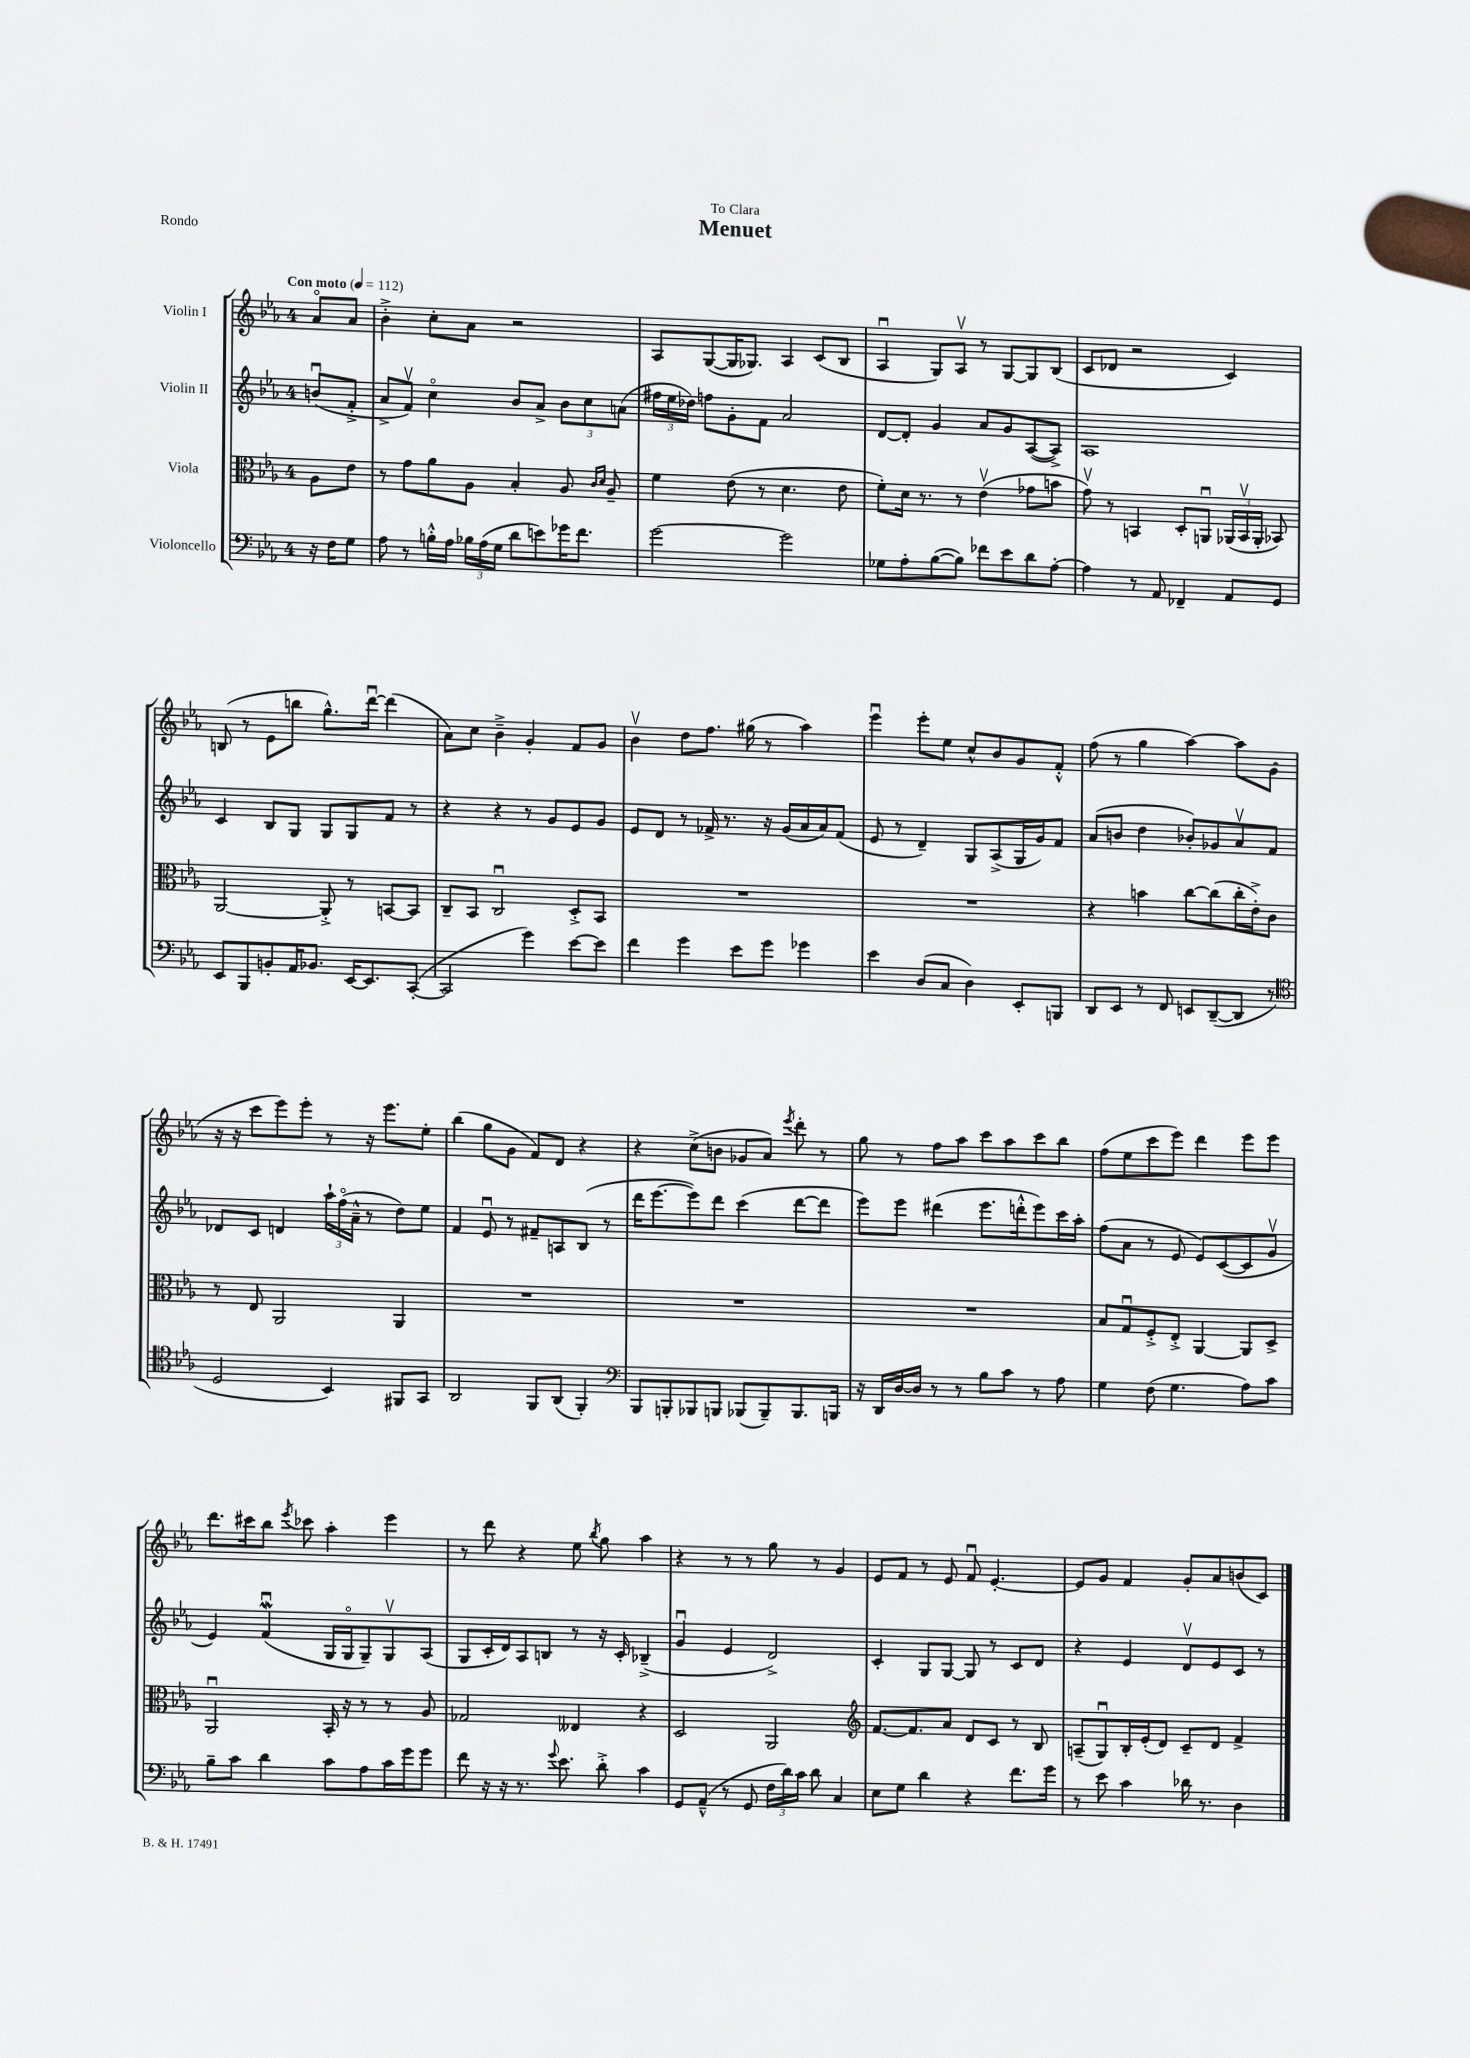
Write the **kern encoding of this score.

**kern	**kern	**kern	**kern
*part4	*part3	*part2	*part1
*staff4	*staff3	*staff2	*staff1
*I"Violoncello	*I"Viola	*I"Violin II	*I"Violin I
*clefF4	*clefC3	*clefG2	*clefG2
*k[b-e-a-]	*k[b-e-a-]	*k[b-e-a-]	*k[b-e-a-]
*M4/4	*M4/4	*M4/4	*M4/4
*MM112	*MM112	*MM112	*MM112
=	=	=	=
!	!	!	!LO:TX:a:B:t=Con moto
16r	8A-\L	(8bnu/L	8a-/L
16F\KL	.	.	.
8G\J	8e-\J	8f'^/J	8a-/J
=1	=1	=1	=1
8A-\	8r	8a-^/L	4b-'^\
8r	8g\L	8fv/J)	.
16Bn'^^\LL	8a-\	4cc\	8cc'\L
16A-\JJ	.	.	.
24B-X\LL	8A-\J	.	8a-\J
(24A-\	.	.	.
24G\JJ	.	.	.
8d\L	4B-'/	8b-/L	2r
8en\)	.	8a-^/J	.
16g-X\K	8A-/	12b-\L	.
8.f\J	.	.	.
.	.	12cc\	.
.	16qqc/LL	.	.
.	16qqd/JJ	.	.
.	8A-~/	.	.
.	.	(12an\J	.
=2	=2	=2	=2
[2g\	4f\	24ff#X\LL	8A-/L
.	.	24ee-\	.
.	.	24dd-X\JJ)	.
.	.	8ffn\L	([8G/
.	(8e-\	8g'\	16G/K]
.	.	.	8.G-X/J)
.	8r	8f\J	.
2g\]	4.d\	2a-/	4A-/
.	.	.	(8c/L
.	8e-\	.	8B-/J
=3	=3	=3	=3
8G-X\L	8f'\L)	[8d/L	4A-u/
8A-'\	16d\Jk	8d'/J]	.
.	8.r	.	.
([8B-\	.	4g/	8G/L)
8B-\J])	8r	.	8A-v/J
8f-X\L	(4e-v\	8a-/L	8r
8e-\	.	8g/	[8G/L
8d\	8g-X\L	([8A-/	8G/]
[8A-'\J	8bn\J	8A-^/J])	(8B-/J
=4	=4	=4	=4
4A-\]	8gv\)	1A-	8c/L
.	8r	.	8d-X/J
8r	4BBn/	.	2r
8AA-/	.	.	.
4FF-X~/	8D'/L	.	.
.	8AAnu/J	.	.
8AA-/L	(24AA-X/LL	.	4c/)
.	24BBv/	.	.
.	24AA-'/JJ	.	.
8GG/J	8BB-X/)	.	.
!!LO:LB:g=z
=5	=5	=5	=5
8EE-/L	[2AA-/	4c/	(8Bn/
8BBB-/	.	.	8r
8BBn'/	.	8B-/L	8e-\L
16AA-/K	.	8G/J	8bbn\J
8.BB-X/J	.	.	.
.	8AA-'^/]	8G/L	8.gg^^\L)
[16EE-/KL	8r	8G/	.
8.EE-/]	.	.	[16dddu\Jk
.	[8BBn/L	8f/J	(4ddd\]
([8CC'/J	8BB/J]	8r	.
=6	=6	=6	=6
2CC/]	8C~/L	4r	8a-\L)
.	8BB-/J	.	8cc\J
.	2Cu/	4r	4b-~^\
4g\)	.	8r	4g'/
.	.	8g/L	.
[8e-\L	8D'^/L	8e-/	8f/L
8e-\J]	8BB-/J	8g/J	8g/J
=7	=7	=7	=7
4f\	1r	8e-/L	4b-v\
.	.	8d/J	.
4g\	.	8r	8dd\L
.	.	16f-X^/	8.ff\J
.	.	8.r	.
8e-\L	.	.	.
.	.	.	(16gg#X\
8g\J	.	16r	8r
.	.	(16g/LL	.
4g-X\	.	16a-/	4aa-\)
.	.	16a-/J)	.
.	.	(8f-/J	.
=8	=8	=8	=8
4e-\	1r	8e-/	4eee-u\
.	.	8r	.
(8D/L	.	4d~/)	8eee-'\L
8C/J	.	.	8ee-\J
4D\)	.	8G/L	8cc^^/L
.	.	(8A-^/	8b-/
8EE-'/L	.	16G/L	8g/
.	.	16g/J)	.
8BBBn/J	.	8f/J	8f'^^/J
=9	=9	=9	=9
8DD/L	4r	(8a-/L	(8ff\
8EE-/J	.	8bn/J	8r
8r	4bn\	4dd\	4gg\
8FF/	.	.	.
8EEn/L	[8cc\L	8b-X'/L)	[4aa-\)
([8DD~/	(8cc\]	8g-X/	.
8DD/J]	16cc'\L	8a-v/	8aa-\L]
.	16e-'^\J)	.	.
8r	8c\J	8f/J	(8g\J
!!LO:LB:g=z
=10	=10	=10	=10
*clefC4	*	*	*
2D/	8r	8d-X/L	16r
.	.	.	16r
.	8E-/	8c/J	8ccc\L
.	2AA-/	4dn/	8eee-\)
.	.	.	8eee-'\J
4BB-/)	.	24aa-`\LL	8r
.	.	(24ff\	.
.	.	24a-~^^\JJ	.
.	.	8r	16r
.	.	.	8.eee-\L
8FF#X/L	4AA-/	8dd\L)	.
8GG/J	.	8ee-\J	8ee-'\J
=11	=11	=11	=11
2AA-/	1r	4f/	(4bb-\
.	.	8e-u/	8gg\L
.	.	8r	8g\J
8FF/L	.	8f#X~/L	8f/L)
(8AA-/J	.	8An/	8d/J
4FF'/)	.	(8B-/J	4r
.	.	8r	.
=12	=12	=12	=12
*clefF4	*	*	*
8BBB-/L	1r	16ddd\KL	4r
.	.	[8.eee-\	.
8BBBn'/	.	.	.
8BBB-X/	.	8eee-\])	(8cc^\L
8BBBn/J	.	8ddd\J	8bn\J
(8BBB-X/L	.	(4ccc\	8g-X/L
8BBB-~/)	.	.	8a-/J)
.	.	.	8qeee-/
8.BBB-/	.	[8ddd\L	8ddd'\
.	.	8ddd\J]	8r
16BBBn/Jk	.	.	.
=13	=13	=13	=13
16r	1r	8eee-\L)	8gg\
16DD/LL	.	.	.
[16D/	.	8eee-\J	8r
16D/JJ]	.	.	.
8r	.	(4ddd#X\	8ff\L
8r	.	.	8aa-\J
8B-\L	.	8.eee-\L	8ccc\L
8c\J	.	.	8aa-\
.	.	16dddn'^^\k	.
8r	.	8eee-\)	8ccc\
8A-\	.	16ccc\L	8bb-\J
.	.	16aa-'\JJ	.
=14	=14	=14	=14
4G\	8B-/L	(8ff\L	(8ff\L
.	8Gu/	8a-\J	8ee-\
(8F\	8F'^/	8r	8ccc\
4.G\	8E-'^/J	8e-/	8eee-\J)
.	[4AA-/	8e-/L)	4ddd\
.	.	([8c/	.
8A-\L)	8AA-/L]	8c/]	8eee-\L
8c\J	8D^/J	8gv/J	8eee-\J
!!LO:LB:g=z
=15	=15	=15	=15
8B-~\L	2AA-u/	4e-/)	8.ddd\L
8c\J	.	.	.
.	.	.	16ccc#X\k
4d\	.	(4fWu/	8bb-\J
.	.	.	8qeee-/
.	.	.	8ccc-X\
8c\L	16BB-'/	16G/LL	4aa-'\
.	16r	16G/J	.
8A-\	8r	8G~/)	.
16c\L	8r	8Gv/	4eee-\
16g\J	.	.	.
8g\J	8A-/	(8A-/J	.
=16	=16	=16	=16
8f\	2G-X/	8G/L	8r
16r	.	16c'/L	8ddd\
16r	.	16d/J)	.
8.r	.	8A-/	4r
.	.	8Bn/J	.
8qqg/	.	.	.
8.e-\	.	.	.
.	4E--X/	8r	8ee-\
.	.	.	8qbb-/
8d'^\	.	16r	8gg\
.	.	16c'/	.
4c\	4r	(4B-X~^/	4aa-\
=17	=17	=17	=17
8GG/L	2D/	4gu/	4r
(8AA-~^^/J	.	.	.
8r	.	4e-/	8r
8GG/	.	.	8r
24F\LL	2AA-/	2d^/)	8gg\
24d\)	.	.	.
24c\JJ	.	.	.
8d\	.	.	8r
4C/	.	.	4g/
=18	=18	=18	=18
*	*clefG2	*	*
8E-\L	[8.f/L	4c'/	8e-/L
8G\J	.	.	8f/J
.	8.f/]	.	.
4d\	.	8G/L	8r
.	8a-/J	[8G/J	8e-/
4r	8d/L	8G/]	8fu/
.	8c/J	8r	[4.e-'/
8.f\L	8r	8c/L	.
.	8B-/	8d/J	.
16g\Jk	.	.	.
=19	=19	=19	=19
8r	(8An~/L	4r	8e-/L]
8e-\	8Gu/)	.	8g/J
4c\	16B-'/L	4e-/	4f/
.	(16e-'/J	.	.
.	8d/J)	.	.
16d-X\	8c~/L	8dv/L	8g'/L
8.r	.	.	.
.	8d/J	8e-/	8a-/
4D\	4f^/	8c/J	(8bn/
.	.	8r	8c/J)
==	==	==	==
*-	*-	*-	*-
